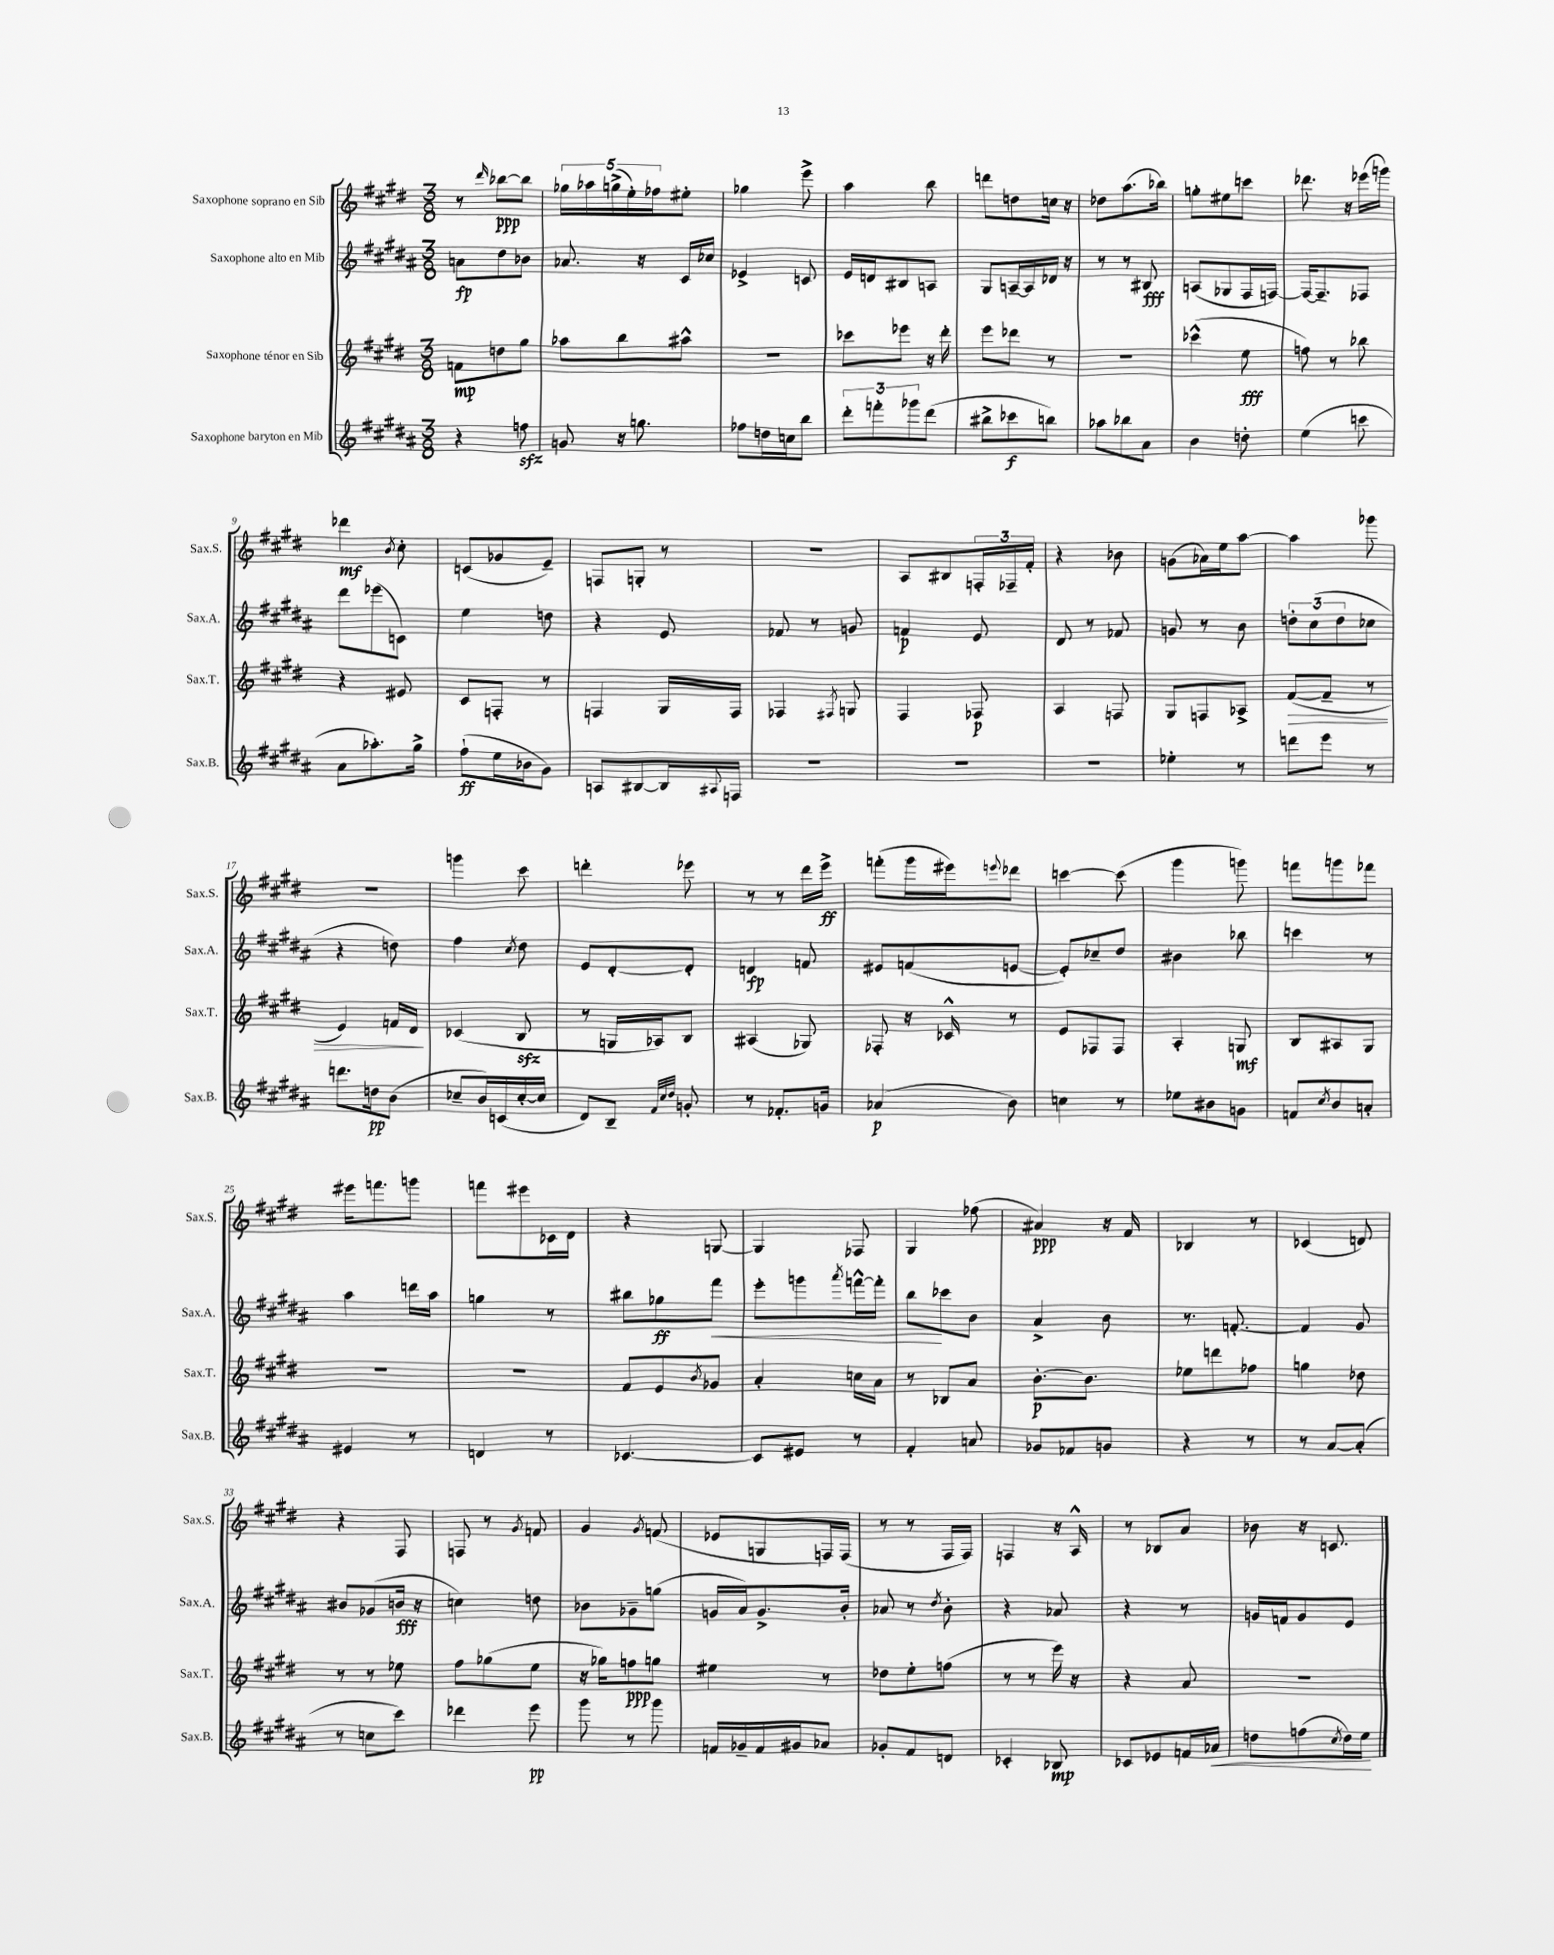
<<
\new StaffGroup <<
\new Staff = "s0" \with { instrumentName = "Saxophone soprano en Sib" shortInstrumentName = "Sax.S." } {
    \clef treble \key e \major \numericTimeSignature \time 3/8
    r8 \grace { dis'''16 } bes''8~\ppp bes''8 |
    \tuplet 5/4 { ges''16 aes''16 g''16->( e''16-.) fes''16 } eis''8-. |
    ges''4 e'''8-> |
    a''4 b''8 |
    d'''8 d''8 c''16 r16 |
    des''8 a''8.( bes''16) |
    g''8-. eis''8 c'''8 |
    des'''8. r16 ees'''16( g'''16) |
    des'''4\mf \acciaccatura { b'8 } cis''8-. |
    c'8( ges'8 e'8--) |
    f8 g8-. r8 |
    R4. |
    a8 bis8 \tuplet 3/2 { f16-. fes16-- fis'16-. } |
    r4 bes'8 |
    g'8( aes'16) e''16 a''8~ |
    a''4 ges'''8 |
    R4. |
    g'''4 cis'''8 |
    d'''4-. ees'''8 |
    r8 r8 dis'''16 e'''16->\ff |
    f'''8-.( gis'''16 eis'''16) \appoggiatura { e'''8 } des'''8 |
    c'''4~ c'''8( |
    gis'''4 g'''8) |
    f'''8 g'''8 fes'''8 |
    eis'''16 f'''8. g'''8 |
    f'''8 eis'''8 ces'16 dis'16 |
    r4 g8~ |
    g4 fes8 |
    gis4 fes''8( |
    ais'4\ppp) r16 fis'16 |
    bes4 r8 |
    ces'4( d'8) |
    r4 fis8 |
    f8 r8 \acciaccatura { gis'8 } f'8 |
    gis'4 \acciaccatura { gis'8 } f'8( |
    ees'8 g8 f16) f16( |
    r8 r8 fis16 fis16) |
    f4 r16 a16-^ |
    r8 bes8 a'8 |
    bes'8 r16 c'8. \bar "|." |
}
\new Staff = "s1" \with { instrumentName = "Saxophone alto en Mib" shortInstrumentName = "Sax.A." } {
    \clef treble \key b \major \numericTimeSignature \time 3/8
    a'8\fp dis''8 bes'8 |
    aes'8. r16 cis'16 ces''16 |
    ees'4-> c'8 |
    e'16 d'16 bis8 a8 |
    gis8 a16~-- a16 des'16 r16 |
    r8 r8 bis8\fff |
    a8( ges8 fis16 f16~) |
    f16~ f8.-- fes8 |
    dis'''8 ees'''8( c'8) |
    e''4 d''8 |
    r4 e'8 |
    fes'8 r8 g'8 |
    f'4\p e'8 |
    dis'8 r8 fes'8 |
    g'8 r8 b'8 |
    \tuplet 3/2 { d''8-. cis''8( d''8 } ces''8 |
    r4 d''8) |
    fis''4 \acciaccatura { cis''8 } dis''8 |
    e'8 dis'8~-. dis'8-. |
    d'4\fp f'8 |
    eis'8 f'8( e'8~ |
    e'8-.) ces''8-- dis''8 |
    bis'4 bes''8 |
    c'''4 r8 |
    ais''4 d'''16 ais''16 |
    g''4 r8 |
    bis''8 ges''8\ff fis'''8\< |
    e'''8-. g'''8 \acciaccatura { ais'''8 } f'''16~-^ f'''16-. |
    b''8\! ces'''8 b'8 |
    ais'4-> b'8 |
    r8. f'8.~-. |
    f'4 gis'8 |
    bis'8 ges'8( b'16\fff r16 |
    c''4) d''8 |
    bes'8 ges'8-- g''8( |
    g'16 ais'16) g'8.-> b'16-. |
    aes'8 r8 \acciaccatura { dis''8 } b'8-. |
    r4 aes'8 |
    r4 r8 |
    g'16 f'16 g'8 e'8 \bar "|." |
}
\new Staff = "s2" \with { instrumentName = "Saxophone ténor en Sib" shortInstrumentName = "Sax.T." } {
    \clef treble \key e \major \numericTimeSignature \time 3/8
    f'8\mp d''8 gis''8 |
    aes''8 b''8 ais''8-^ |
    R4. |
    ces'''8 ees'''8 r16 dis'''16-. |
    e'''8 des'''8 r8 |
    R4. |
    ces'''4-^( e''8\fff |
    f''8) r8 bes''8 |
    r4 eis'8 |
    cis'8 f8-. r8 |
    f4 gis16 f16 |
    fes4 \acciaccatura { fis8 } g8 |
    fis4 fes8\p |
    a4 f8 |
    gis8 f8 aes8-> |
    fis'8~\>( fis'8-- r8 |
    e'4) f'16 dis'16\! |
    ces'4( b8\sfz |
    r8 g16 aes16) b8 |
    ais4( ges8) |
    fes8-. r16 ces'16-^ r8 |
    e'8 fes8 fes8 |
    a4-. g8\mf |
    b8 ais8 gis8 |
    R4. |
    R4. |
    fis'8 e'8 \acciaccatura { b'8 } ges'8 |
    a'4-. c''16 a'16 |
    r8 bes8 a'8 |
    b'8.~-.\p b'8. |
    ees''8 d'''8 fes''8 |
    g''4 des''8 |
    r8 r8 ees''8 |
    fis''8 ges''8( e''8 |
    r16 ges''16) f''8\ppp g''8 |
    eis''4 r8 |
    des''8 e''8-. f''8( |
    r8 r8 e'''16) r16 |
    r4 a'8 |
    R4. \bar "|." |
}
\new Staff = "s3" \with { instrumentName = "Saxophone baryton en Mib" shortInstrumentName = "Sax.B." } {
    \clef treble \key b \major \numericTimeSignature \time 3/8
    r4 f''8\sfz |
    g'8 r16 g''8. |
    fes''8 d''16 c''16 b''8 |
    \tuplet 3/2 { dis'''8-. f'''8-. ges'''8 } dis'''8( |
    bis''8-> ces'''8\f b''8) |
    aes''8 bes''8 ais'8 |
    b'4 d''8-. |
    e''4( c'''8 |
    ais'8 aes''8.-.) gis''16-> |
    fis''8-!\ff( e''16 bes'16 gis'8) |
    a8 bis8~ bis16 \appoggiatura { ais8 } f16 |
    R4. |
    R4. |
    R4. |
    ees''4-. r8 |
    d'''8 e'''8 r8 |
    d'''8. d''16\pp b'8( |
    ces''8-- b'16) c'16( ces''16~-. ces''16 |
    dis'8) b8-- \grace { fis'32 cis''32 dis''32 } g'8-. |
    r8 fes'8.-. g'16 |
    aes'4\p( b'8) |
    c''4 r8 |
    ees''8 bis'8 g'8 |
    f'8 \acciaccatura { cis''8 } b'8 a'8-. |
    eis'4 r8 |
    d'4 r8 |
    ces'4.~ |
    ces'8 eis'8 r8 |
    fis'4-. a'8 |
    ges'8 fes'8 g'8 |
    r4 r8 |
    r8 ais'8~ ais'8-.( |
    r8 c''8 cis'''8) |
    des'''4 e'''8\pp |
    gis'''8 r8 gis'''8 |
    f'16 ges'16-- f'16 gis'16 aes'8 |
    ges'8-. fis'8 d'8 |
    ces'4-. bes8\mp |
    ces'8 ees'8 f'16 aes'16\< |
    d''8 f''8( \acciaccatura { cis''8 } d''16) e''16\! \bar "|." |
}
>>
>>
